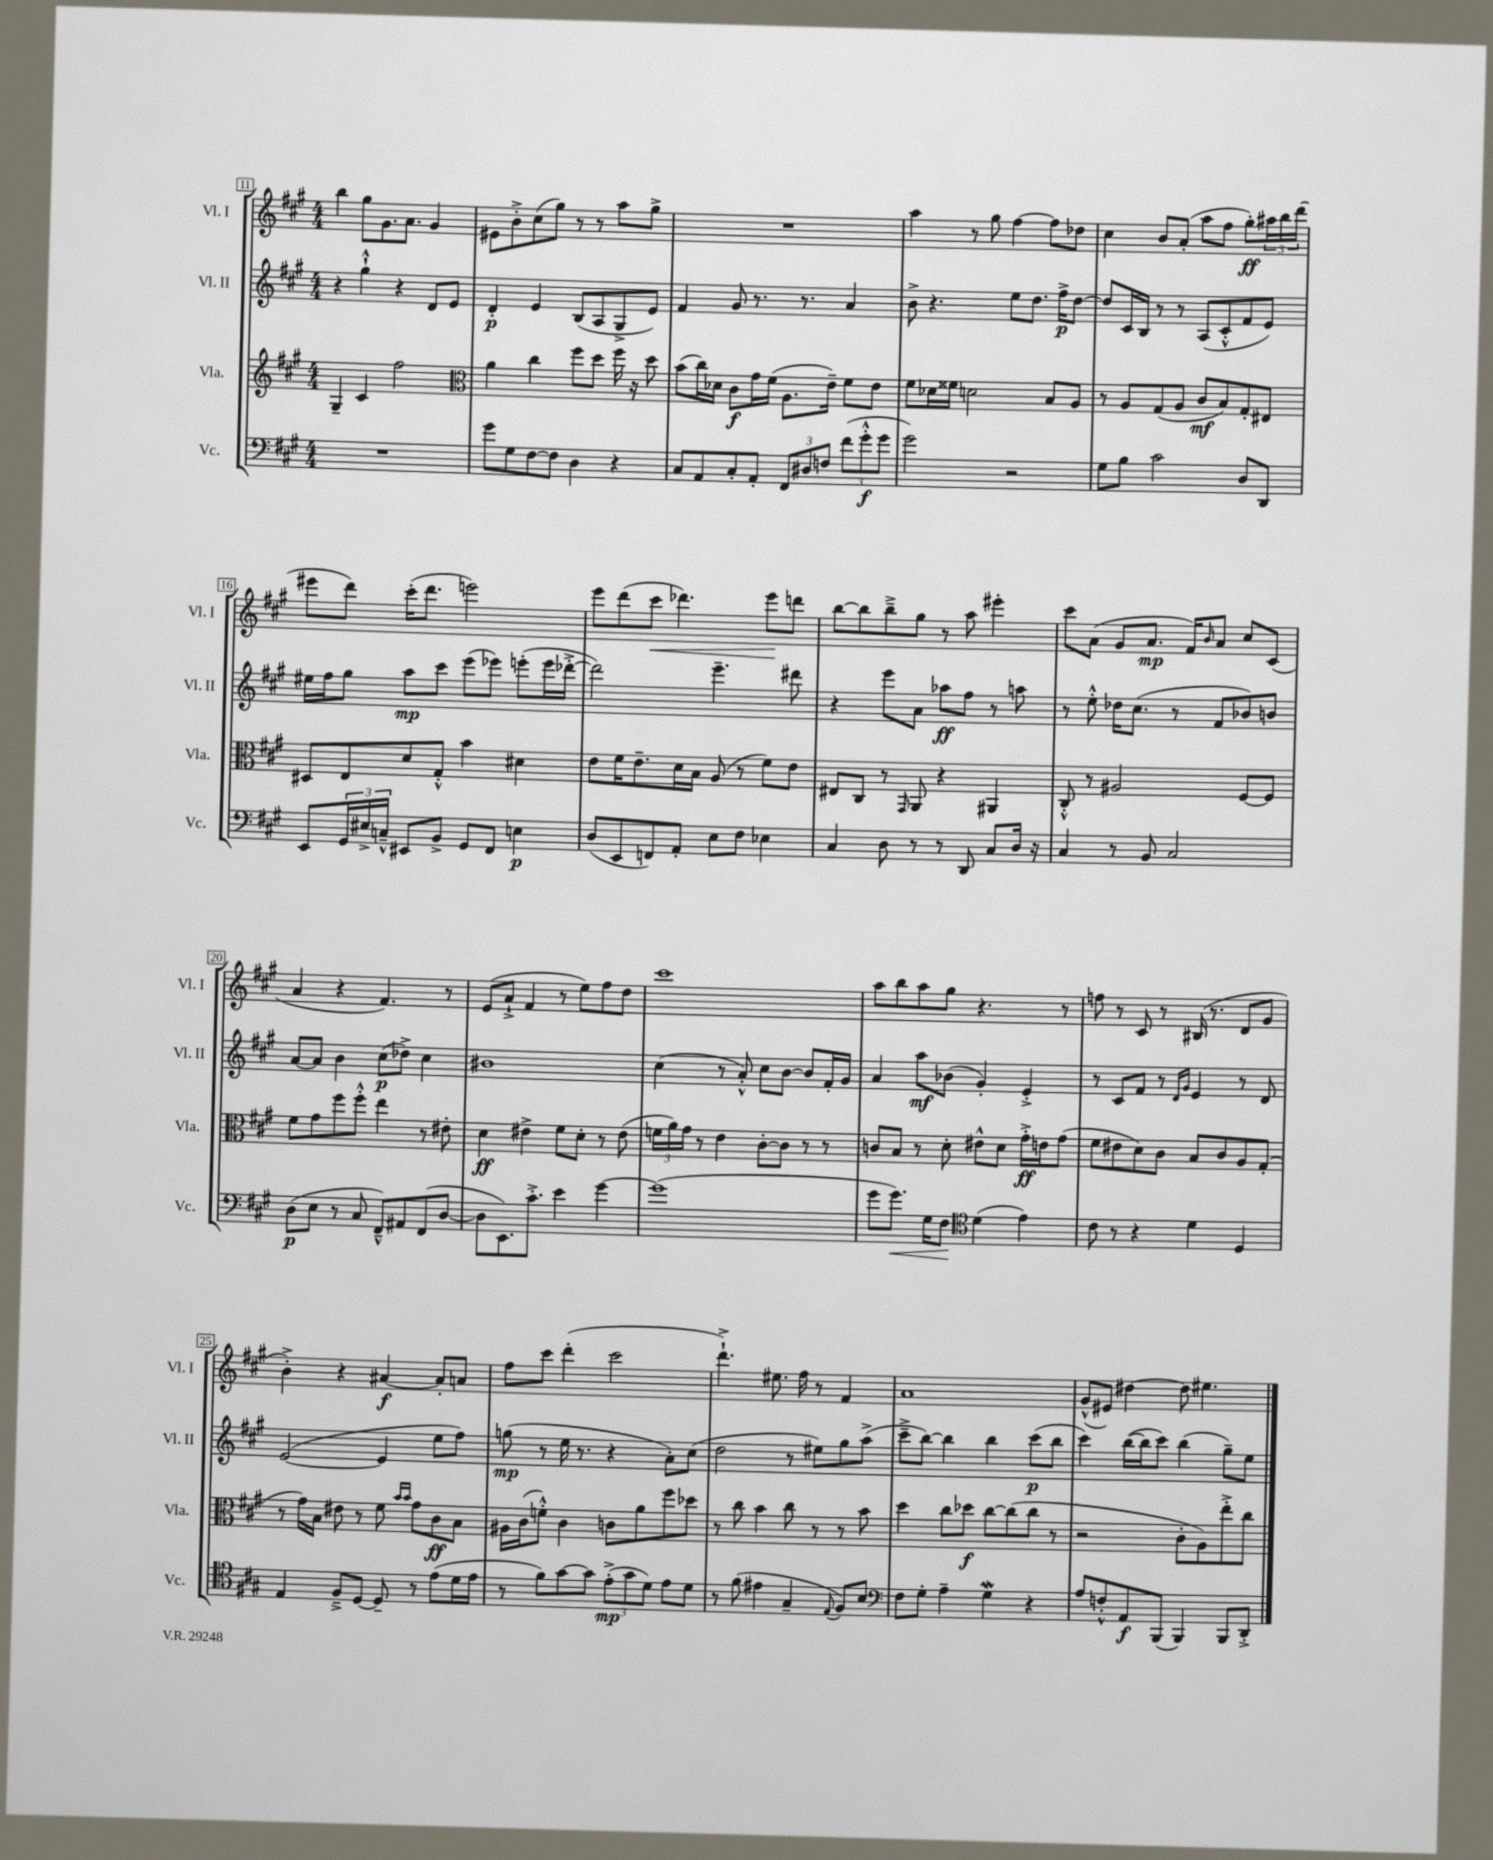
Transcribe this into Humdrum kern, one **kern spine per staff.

**kern	**kern	**kern	**kern
*staff4	*staff3	*staff2	*staff1
*clefF4	*clefG2	*clefG2	*clefG2
*k[f#c#g#]	*k[f#c#g#]	*k[f#c#g#]	*k[f#c#g#]
*M4/4	*M4/4	*M4/4	*M4/4
1r	4G#~	4r	4bb
.	4c#	4gg#`^^	8gg#
.	.	.	8.g#
.	2ff#	4r	.
.	.	.	8.a
.	.	8d	4g#
.	.	8e	.
=	=	=	=
*	*clefC3	*	*
8g#	4a	4d'	8e#
8G#	.	.	8b'^
[8F#	4cc#	4e	(8cc#
8F#]	.	.	8gg#)
4D	8ff#	(8B	8r
.	8dd	8A	8r
4r	16ff#	8G#^	8aa
.	16r	.	.
.	8dd	8e)	8gg#^
=	=	=	=
8C#	(8b	4f#	1r
8AA	16cc#)	.	.
.	16d-	.	.
8C#'	8c#	8g#	.
8AA'	16g#	8.r	.
.	(16f#	.	.
12FF#	8.A	.	.
.	.	8.r	.
12D#	.	.	.
12F	.	.	.
.	16e~)	.	.
(12f#	8f#	4a	.
12g#'^^	.	.	.
.	8e	.	.
12g#	.	.	.
=	=	=	=
2g#)	8f#	8b^	4aa
.	16d-	4.r	.
.	16f##	.	.
.	2d	.	8r
.	.	.	8gg#
2r	.	8ee	[4ff#
.	.	8.dd	.
.	8B	.	8ff#]
.	.	16ff#^	.
.	8A	[8dd	8dd-
=	=	=	=
8G#	8r	8dd]	4cc#
8B	8A	16c#	.
.	.	16B	.
2c#	(8G#	8r	8b
.	8A	8r	(8a'
.	8c#	(8A	8aa
.	8B)	8c#'^^	8ff#
8D	8G#'	8f#	8gg#')
8DD	8E#	8e)	24aa#
.	.	.	24bb
.	.	.	(24ddd
=	=	=	=
8EE	8D#	16ee#	8eee#
.	.	16ff#	.
24GG#	8E	8gg#	8ddd)
24E#^	.	.	.
24C~^^	.	.	.
8EE#	8d	8aa	(16ccc#'
.	.	.	8.ddd
8BB^	8G#'^^	8ccc#	.
8GG#	4b	(8eee	2eee)
8FF#	.	8eee-)	.
4E	4d#	(8eee'	.
.	.	16eee	.
.	.	[16ddd-'^	.
=	=	=	=
(8D	8e	2ddd-])	8eee
8EE	16f#	.	(8ddd
.	8.e~	.	.
8FF)	.	.	8ccc#
8AA'	16d	.	4.ddd-)
.	16B	.	.
8E	(8A	4.eee~	.
8F#	8r	.	.
4E-	8f#)	.	8eee
.	8e	8ddd#	8ddd
=	=	=	=
4C#	8E#	4r	[8bb
.	8C#	.	8bb]
8D	8r	8eee	8bb~^
.	16qqGG#	.	.
8r	8AA	8a	8gg#
8r	4r	8aa-	8r
8DD	.	8ff#	8aa
8C#	4AA#	8r	4eee#'
16D	.	8aa	.
16r	.	.	.
=	=	=	=
4C#	8C#'^^	8r	8ccc#
.	8r	8ee'^^	(8a
8r	2A#	16dd-	8g#
.	.	(8.cc#	.
8BB	.	.	8.a
2C#	.	8r	.
.	.	.	16f#)
.	.	.	16qqb
.	.	8f#	8a
.	[8F#	8b-)	8cc#
.	8F#]	8b	(8c#
=	=	=	=
(8D	8f#	[8a	4a
8E	8g#	8a]	.
8r	8ff#	4b	4r
8C#	8ff#'^^	.	.
8FF#~^^)	4ee	(8cc#	4.f#)
8AA#	.	8dd-^)	.
(8FF#	8r	4cc#	.
[8D	8e#'	.	8r
=	=	=	=
8D]	4d	1b#	(8e
8.EE)	.	.	8a`^
.	4e#^	.	4f#
8.c#'^	.	.	.
4e	8f#	.	8r
.	8d'	.	8ee)
[4g#	8r	.	8ff#
.	(8e#	.	8dd
=	=	=	=
(1g#]	24f	(4cc#	1ccc#
.	24a)	.	.
.	24g#	.	.
.	8r	.	.
.	4e	8r	.
.	.	8a'^^)	.
.	[8c#'	8cc#	.
.	8c#]	[8b	.
.	8r	8b]	.
.	8r	16f#'	.
.	.	16g#	.
=	=	=	=
8g#	8c	4a	8aa
8.g#)	8B	.	8bb
.	8r	8aa	8aa
16G#	.	.	.
8F#	8d'	(8b-	8gg#
*clefC4	*	*	*
(4d	8e#^^	4g#')	4.r
.	8d	.	.
4e)	16g#'^	4e'^	.
.	16e	.	.
.	(8g#	.	8r
=	=	=	=
8c#	8f#	8r	8ff
8r	8e#	8c#	8r
4r	8d)	8f#	8c#
.	8c#	8r	8r
.	.	16qqd	.
.	.	16qqg#	.
4d	8B	4e	(16B#
.	.	.	8.r
.	8c#	.	.
4D	8A	8r	8d
.	(8G#'	8d	8g#
=	=	=	=
4E	8r	([2e	4b'^)
.	16g#)	.	.
.	16B	.	.
8F#~^	8e#	.	4r
[8D	8r	.	.
8D~]	8f#	4e]	[4a#
.	16qqb	.	.
.	16qqb	.	.
8r	8g#	.	.
(8e	8c#	8ee	8a#']
16d	8B	8ff#)	8a
16e	.	.	.
=	=	=	=
8r	16A#	(8gg	8ff#
.	(16c#	.	.
8f#)	8f'^^)	8r	8ccc#
[8g#	4c#	16ee	(4ddd'
.	.	8.r	.
8g#]	.	.	.
(12e'^	8c	4r	2ccc#
12g#	.	.	.
.	8a	.	.
12d)	.	.	.
8e	8ff#	8a')	.
8d	8dd-	(8cc#	.
=	=	=	=
8r	8r	2dd	4.ddd`^)
(8f#	8cc#	.	.
4e#	4b	.	.
.	.	.	8.ee#
4G#~	8cc#	8r	.
.	.	.	16ff#
.	8r	8ee#)	8r
8qqE	.	.	.
8F#)	8r	8gg#	4f#
8B	8b	(8aa^	.
=	=	=	=
*clefF4	*	*	*
8F#	4dd	8ccc#~^	1a
8G#'	.	[8bb)	.
4A~	8cc#	4bb]	.
.	8dd-	.	.
4G#	[8cc#	4bb	.
.	(8cc#]	.	.
4r	8cc#	(8ccc#	.
.	8r	8bb	.
=	=	=	=
8A	2r	4ccc#)	(8g#^^
8F'^^	.	.	8e#)
8AA	.	([16bb	[4dd#
.	.	16bb]	.
(8BBB	.	8ccc#)	.
4BBB)	8c#'	(4bb	8dd#]
.	8A)	.	4.ee#
8BBB	8ee'^	8gg#~)	.
8DD'^	8cc#	8ee	.
==	==	==	==
*-	*-	*-	*-
